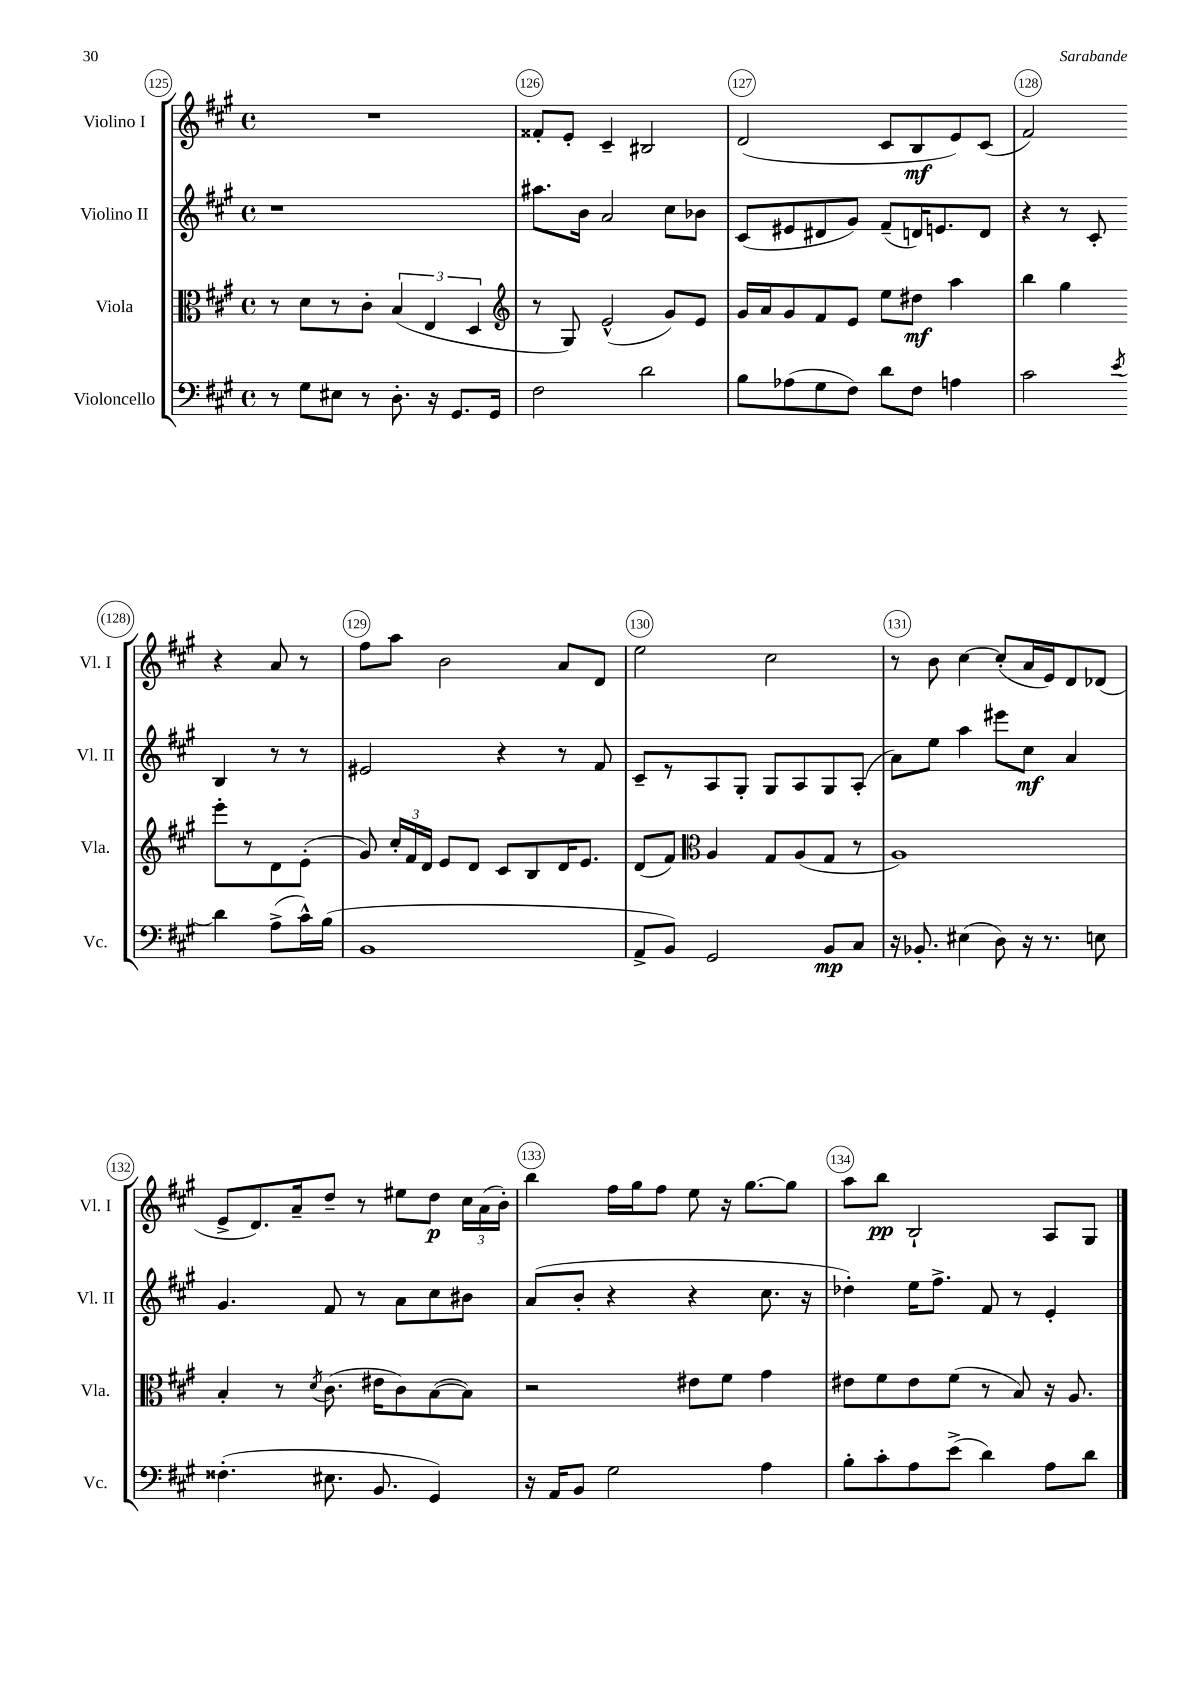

**kern	**kern	**kern	**kern
*staff4	*staff3	*staff2	*staff1
*clefF4	*clefC3	*clefG2	*clefG2
*k[f#c#g#]	*k[f#c#g#]	*k[f#c#g#]	*k[f#c#g#]
*M4/4	*M4/4	*M4/4	*M4/4
*met(c)	*met(c)	*met(c)	*met(c)
8r	8r	1r	1r
8G#\L	8d\L	.	.
8E#\J	8r	.	.
8r	8c#'\J	.	.
8.D'\	(6B/	.	.
.	6E/	.	.
16r	.	.	.
8.GG#/L	.	.	.
.	6D/	.	.
16GG#/Jk	.	.	.
=	=	=	=
*	*clefG2	*	*
2F#\	8r	8.aa#\L	8f##'/L
.	8G#/)	.	8e'/J
.	.	16b\Jk	.
.	(2e^^/	2a/	4c#~/
2d\	.	.	2B#/
.	8g#/L)	8cc#\L	.
.	8e/J	8b-\J	.
=	=	=	=
8B\L	16g#/LL	(8c#/L	(2d/
.	16a/J	.	.
(8A-\	8g#/	8e#/	.
8G#\	8f#/	8d#/	.
8F#\J)	8e/J	8g#/J)	.
8d\L	8ee\L	(8f#~/L	8c#/L
8F#\J	8dd#\J	16d/K)	8B/
.	.	8.e/	.
4A\	4aa\	.	8e/)
.	.	8d/J	(8c#/J
=	=	=	=
2c#\	4bb\	4r	2f#/)
.	4gg#\	8r	.
.	.	8c#'/	.
8qe/	.	.	.
4d\	8eee'\L	4B/	4r
.	8r	.	.
(8A^\L	8d\	8r	8a/
16c#^^\L)	(8e'\J	8r	8r
(16B\JJ	.	.	.
=	=	=	=
1BB	8g#/)	2e#/	8ff#\L
.	24cc#'/LL	.	8aa\J
.	24f#/	.	.
.	24d/JJ	.	.
.	8e/L	.	2b\
.	8d/J	.	.
.	8c#/L	4r	.
.	8B/	.	.
.	16d/K	8r	8a/L
.	8.e/J	.	.
.	.	8f#/	8d/J
=	=	=	=
8AA^/L	(8d/L	8c#~/L	2ee\
8BB/J)	8f#/J)	8r	.
*	*clefC3	*	*
2GG#/	4A/	8A/	.
.	.	8G#'/J	.
.	8G#/L	8G#/L	2cc#\
.	(8A/	8A/	.
8BB/L	8G#/J	8G#/	.
8C#/J	8r	(8A'/J	.
=	=	=	=
16r	1A)	8a\L)	8r
8.BB-'/	.	.	.
.	.	8ee\J	8b\
(4E#\	.	4aa\	[4cc#\
8D\)	.	8eee#\L	(8cc#'/]L
16r	.	8cc#\J	16a/L
8.r	.	.	16e/J)
.	.	4a/	8d/
8E\	.	.	(8d-/J
=	=	=	=
(4.F##'\	4B'/	4.g#/	8e^/L
.	.	.	8.d/)
.	8r	.	.
.	.	.	16a~/k
.	8qd/	.	.
8.E#\	(8.c#\	8f#/	8dd~/J
.	.	8r	8r
8.BB/	16e#\LK	.	.
.	8c#\)	8a\L	8ee#\L
4GG#/)	([8B\	8cc#\	8dd\J
.	8B\]J)	8b#\J	24cc#\LL
.	.	.	(24a\
.	.	.	24b'\JJ)
=	=	=	=
16r	2r	(8a/L	4bb\
16AA/LK	.	.	.
8BB/J	.	8b'/J	.
2G#\	.	4r	16ff#\LL
.	.	.	16gg#\J
.	.	.	8ff#\J
.	8e#\L	4r	8ee\
.	8f#\J	.	16r
.	.	.	[8.gg#\L
4A\	4g#\	8.cc#\	.
.	.	.	8gg#\]J
.	.	16r	.
=	=	=	=
8B'\L	8e#\L	4dd-'\)	8aa\L
8c#'\	8f#\	.	8bb\J
8A\	8e#\	16ee\LK	2B`/
.	.	8.ff#^\J	.
(8e^\J	(8f#\J	.	.
4d\)	8r	8f#/	.
.	8B/)	8r	.
8A\L	16r	4e'/	8A/L
.	8.A/	.	.
8d\J	.	.	8G#/J
==	==	==	==
*-	*-	*-	*-
